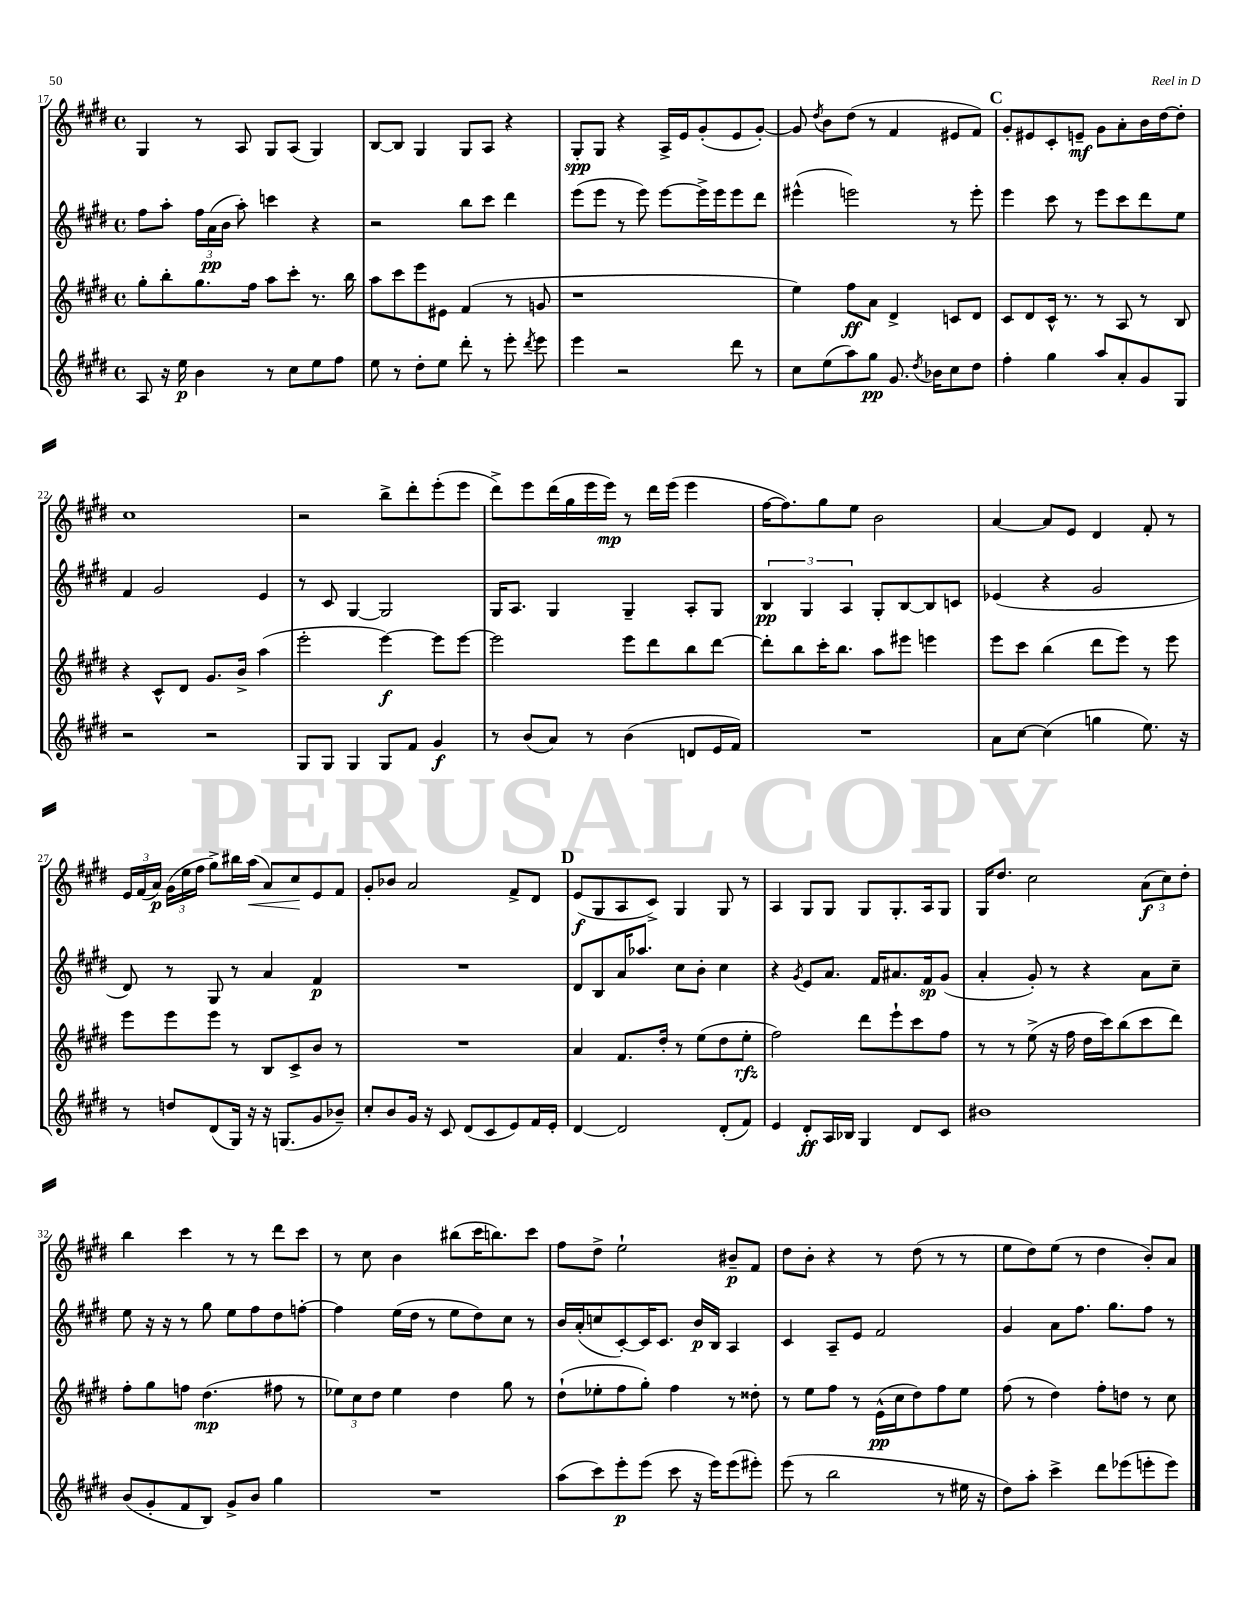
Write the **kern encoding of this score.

**kern	**kern	**kern	**kern
*staff4	*staff3	*staff2	*staff1
*clefG2	*clefG2	*clefG2	*clefG2
*k[f#c#g#d#]	*k[f#c#g#d#]	*k[f#c#g#d#]	*k[f#c#g#d#]
*M4/4	*M4/4	*M4/4	*M4/4
*met(c)	*met(c)	*met(c)	*met(c)
8A	8gg#'	8ff#	4G#
16r	8bb'	8aa'	.
16ee	.	.	.
4b	8.gg#	24ff#	8r
.	.	(24a	.
.	.	24b	.
.	.	8aa')	8A
.	16ff#	.	.
8r	8aa	4ccc	8G#
8cc#	8ccc#'	.	(8A
8ee	8.r	4r	4G#)
8ff#	.	.	.
.	16bb	.	.
=	=	=	=
8ee	8aa	2r	[8B
8r	8ccc#	.	8B]
8dd#'	8eee	.	4G#
8ee	8e#	.	.
8ddd#'	(4f#	8bb	8G#
8r	.	8ccc#	8A
8eee'	8r	4ddd#	4r
8qddd#	.	.	.
8eee	8g	.	.
=	=	=	=
4eee	1r	(8eee	8G#'
.	.	8eee	8G#
2r	.	8r	4r
.	.	8eee)	.
.	.	[8eee	16A^
.	.	.	16e
.	.	16eee^]	(8g#'
.	.	16eee	.
8ddd#	.	8eee	8e
8r	.	8ddd#	[8g#')
=	=	=	=
8cc#	4ee)	(4eee#^^	8g#]
.	.	.	8qdd#
(8ee	.	.	8b
8aa)	8ff#	2eee)	(8dd#
8gg#	8a	.	8r
8.g#	4d#^	.	4f#
8qdd#	.	.	.
16b-	.	.	.
8cc#	8c	8r	8e#
8dd#	8d#	8eee'	8f#)
=	=	=	=
4ff#'	8c#	4eee	8g#'
.	8d#	.	8e#
4gg#	16c#^^	8ccc#	8c#'
.	8.r	.	.
.	.	8r	8e~
8aa	8r	8eee	8g#
8a'	8A	8ccc#	8a'
8g#	8r	8ddd#	16b
.	.	.	[16dd#
8G#	8B	8ee	8dd#']
=	=	=	=
2r	4r	4f#	1cc#
.	8c#^^	2g#	.
.	8d#	.	.
2r	8.g#	.	.
.	16b^	.	.
.	(4aa	4e	.
=	=	=	=
8G#	2eee'	8r	2r
8G#	.	8c#	.
4G#	.	[4G#	.
8G#	[4eee)	2G#]	8bb^
8f#	.	.	8ddd#'
4g#	8eee]	.	(8eee'
.	[8eee	.	8eee
=	=	=	=
8r	2eee]	16G#	8ddd#^)
.	.	8.A	.
(8b	.	.	8eee
8a)	.	4G#	(16ddd#
.	.	.	16gg#
8r	.	.	16eee
.	.	.	16eee)
(4b	8eee	4G#~	8r
.	8ddd#	.	16ddd#
.	.	.	(16eee
8d	8bb	8A'	4eee
16e	[8ddd#	8G#	.
16f#)	.	.	.
=	=	=	=
1r	8ddd#']	6B	[16ff#
.	.	.	8.ff#])
.	8bb	.	.
.	.	6G#	.
.	16ccc#'	.	8gg#
.	8.bb	.	.
.	.	6A	.
.	.	.	8ee
.	8aa	8G#'	2b
.	8eee#	[8B	.
.	4eee	8B]	.
.	.	8c	.
=	=	=	=
8a	8eee	(4e-	[4a
[8cc#	8ccc#	.	.
(4cc#]	(4bb	4r	8a]
.	.	.	8e
4gg	8ddd#	2g#	4d#
.	8eee)	.	.
8.ee)	8r	.	8f#'
.	8eee	.	8r
16r	.	.	.
=	=	=	=
8r	8eee	8d#)	24e
.	.	.	(24f#
.	.	.	24a)
8dd	8eee	8r	(24g#
.	.	.	24ee
.	.	.	24ff#
(8d#	8eee	8G#	8gg#^)
16G#)	8r	8r	16bb#
16r	.	.	(16aa
16r	8B	4a	8a)
(8.G	.	.	.
.	8c#^	.	8cc#
8g#	8b	4f#	8e
8b-~)	8r	.	8f#
=	=	=	=
8cc#'	1r	1r	8g#'
8b	.	.	8b-
16g#	.	.	2a
16r	.	.	.
8c#	.	.	.
(8d#	.	.	.
8c#	.	.	.
8e)	.	.	8f#^
16f#	.	.	8d#
16e'	.	.	.
=	=	=	=
[4d#	4a	8d#	(8e
.	.	8B	8G#
2d#]	8.f#	16a	8A
.	.	8.aa-	.
.	.	.	8c#^)
.	16dd#'	.	.
.	8r	8cc#	4G#
.	(8ee	8b'	.
(8d#'	8dd#	4cc#	8G#
8f#)	8ee'	.	8r
=	=	=	=
4e	2ff#)	4r	4A
.	.	8qg#	.
8d#'	.	8e	8G#
16A	.	8.a	8G#
16B-	.	.	.
4G#	8ddd#	.	8G#
.	.	16f#	.
.	8eee`	8.a#	8.G#'
8d#	8ccc#	.	.
.	.	16f#	16A
8c#	8ff#	(8g#	8G#
=	=	=	=
1b#	8r	4a'	16G#
.	.	.	8.dd#
.	8r	.	.
.	(8ee^	8g#')	2cc#
.	16r	8r	.
.	16ff#	.	.
.	16dd#	4r	.
.	16ccc#)	.	.
.	(8bb	.	.
.	8ccc#	8a	(12a
.	.	.	12cc#)
.	8ddd#)	8cc#~	.
.	.	.	12dd#'
=	=	=	=
(8b	8ff#'	8ee	4bb
8g#'	8gg#	16r	.
.	.	16r	.
8f#	8ff	8r	4ccc#
8B)	(4.dd#	8gg#	.
8g#^	.	8ee	8r
8b	.	8ff#	8r
4gg#	8ff#	8dd#	8ddd#
.	8r	[8ff'	8ccc#
=	=	=	=
1r	12ee-)	4ff]	8r
.	12cc#	.	.
.	.	.	8cc#
.	12dd#	.	.
.	4ee-	(16ee	4b
.	.	16dd#	.
.	.	8r	.
.	4dd#	8ee	(8bb#
.	.	8dd#)	16ccc#
.	.	.	8.bb)
.	8gg#	8cc#	.
.	8r	8r	8ccc#
=	=	=	=
(8aa	(8dd#`	16b	8ff#
.	.	(16a'	.
8ccc#)	8ee-'	8cc	8dd#^
8eee'	8ff#	[8c#')	2ee`
(8eee	8gg#')	16c#]	.
.	.	8.c#	.
8ccc#	4ff#	.	.
16r	.	16b	.
16eee)	.	16B	.
(8eee	8r	4A	8b#~
8eee#')	8dd##'	.	8f#
=	=	=	=
(8eee	8r	4c#	8dd#
8r	8ee	.	8b'
2bb	8ff#	8A~	4r
.	8r	8e	.
.	(16e^^	2f#	8r
.	16cc#	.	.
.	8dd#)	.	(8dd#
8r	8ff#	.	8r
16ee#	8ee	.	8r
16r	.	.	.
=	=	=	=
8dd#)	(8ff#	4g#	8ee
8aa'	8r	.	8dd#)
4ccc#^	4dd#)	8a	(8ee
.	.	8.ff#	8r
8ddd#	8ff#'	.	4dd#
.	.	8.gg#	.
(8eee-	8dd	.	.
8eee'	8r	8ff#	8b')
8eee)	8cc#	8r	8a
==	==	==	==
*-	*-	*-	*-
